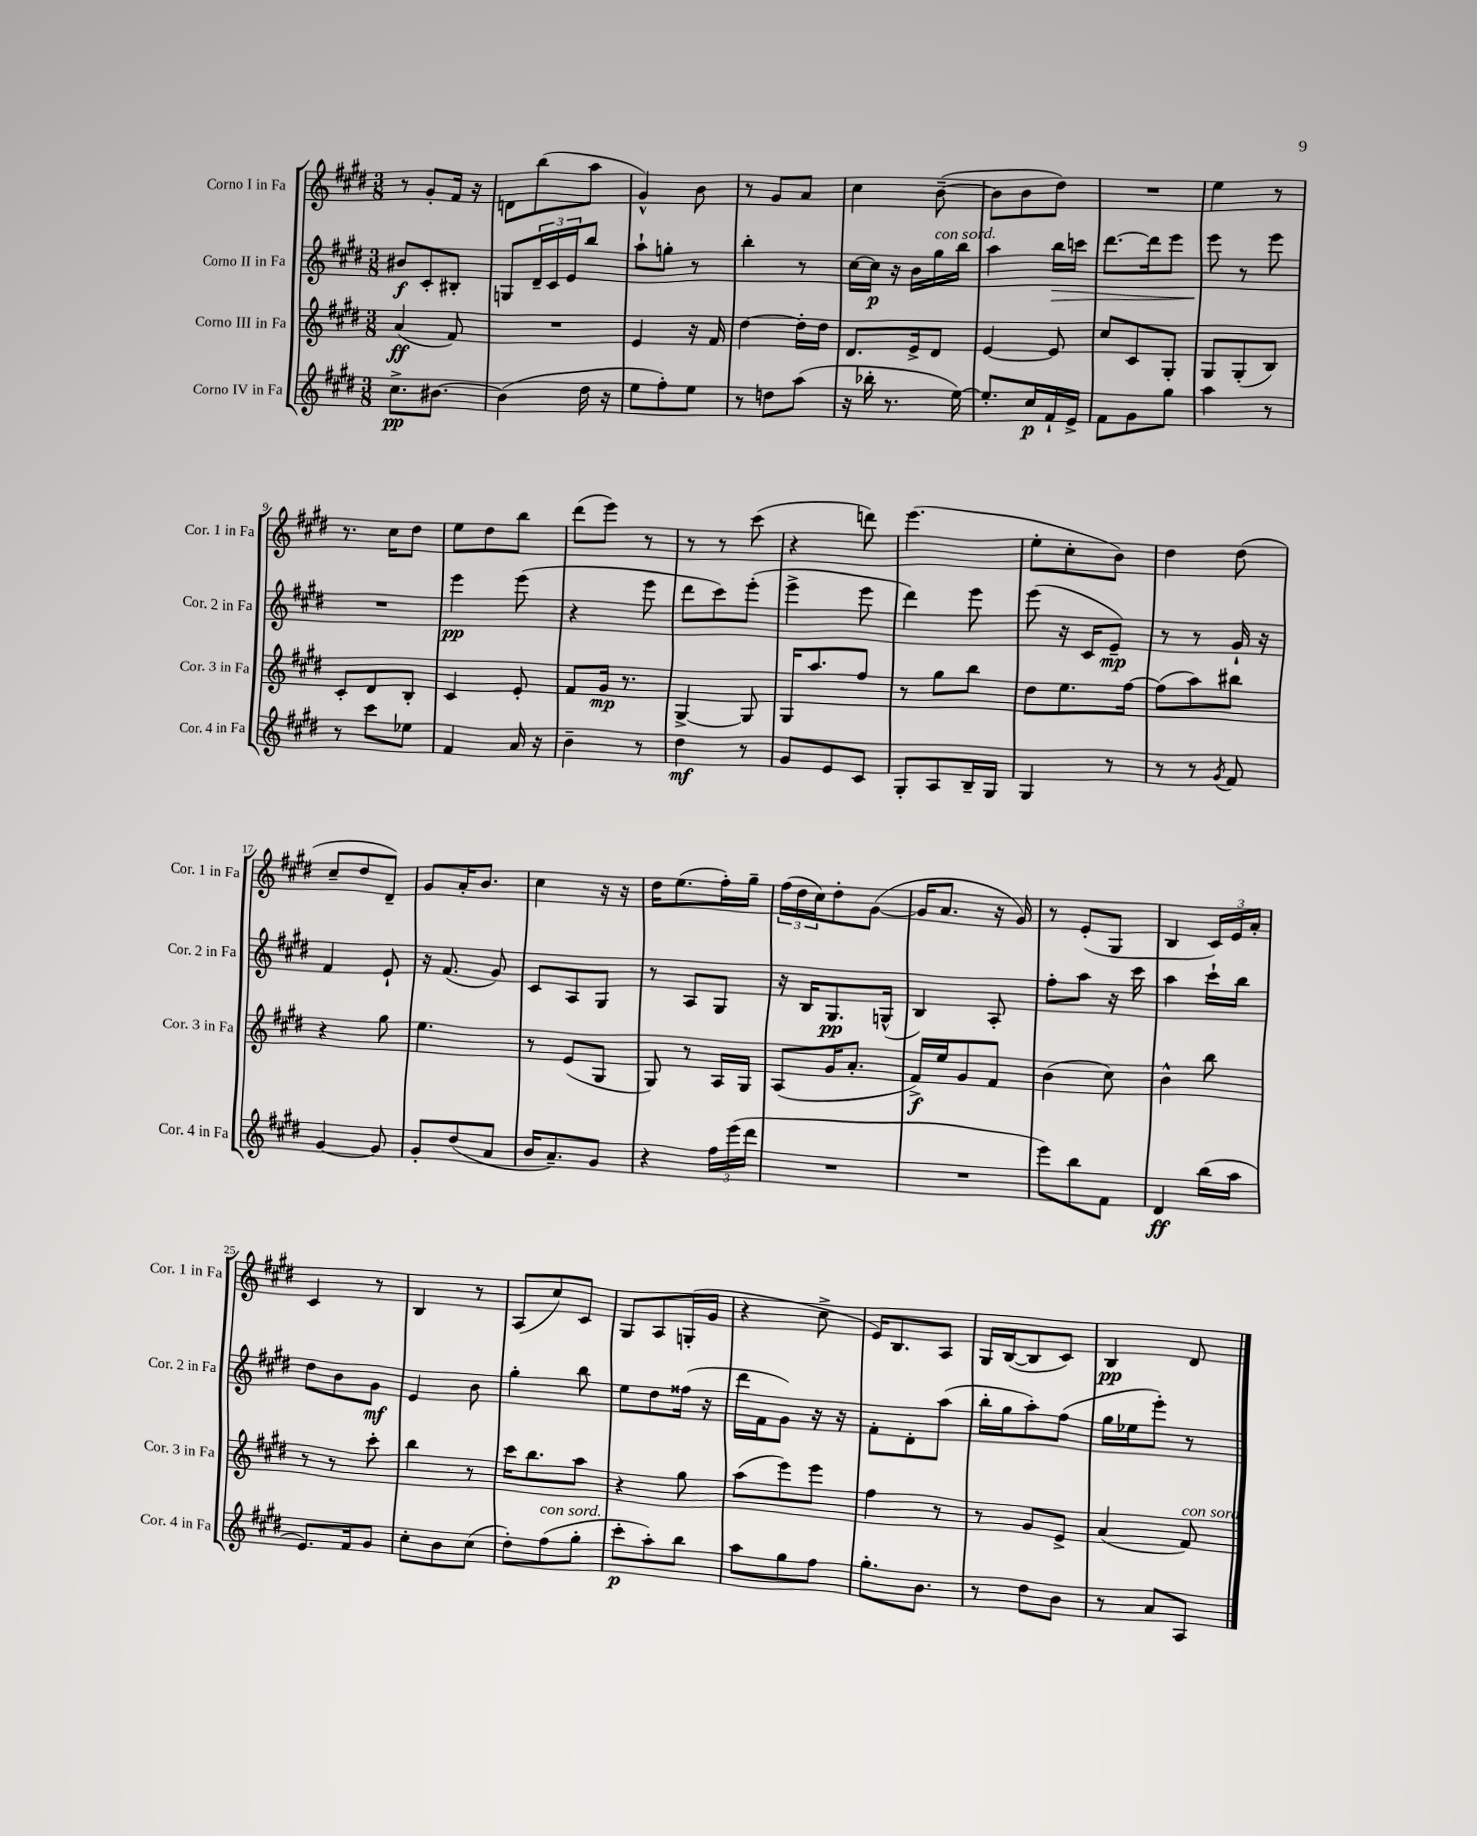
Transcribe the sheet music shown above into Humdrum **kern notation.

**kern	**dynam	**kern	**dynam	**kern	**dynam	**kern	**dynam
*part4	*part4	*part3	*part3	*part2	*part2	*part1	*part1
*staff4	*staff4	*staff3	*staff3	*staff2	*staff2	*staff1	*staff1
*I"Corno IV in Fa	*	*I"Corno III in Fa	*	*I"Corno II in Fa	*	*I"Corno I in Fa	*
*I'Cor. 4 in Fa	*	*I'Cor. 3 in Fa	*	*I'Cor. 2 in Fa	*	*I'Cor. 1 in Fa	*
*clefG2	*	*clefG2	*	*clefG2	*	*clefG2	*
*k[f#c#g#d#]	*	*k[f#c#g#d#]	*	*k[f#c#g#d#]	*	*k[f#c#g#d#]	*
*M3/8	*	*M3/8	*	*M3/8	*	*M3/8	*
=1	=1	=1	=1	=1	=1	=1	=1
8.cc#^\L	pp	(4a/	ff	8b#X/L	f	8r	.
.	.	.	.	8c#'/	.	8g#'/L	.
[8.b#X\J	.	.	.	.	.	.	.
.	.	8f#/)	.	8B#X'/J	.	16f#/Jk	.
.	.	.	.	.	.	16r	.
=2	=2	=2	=2	=2	=2	=2	=2
(4b#\]	.	4.r	.	8Gn/L	.	8dn\L	.
.	.	.	.	24d#~/L	.	(8bb\	.
.	.	.	.	24c#/	.	.	.
.	.	.	.	24e/J	.	.	.
16dd#\	.	.	.	8bb/J	.	8aa\J	.
16r	.	.	.	.	.	.	.
=3	=3	=3	=3	=3	=3	=3	=3
8ee\L	.	4e/	.	8aa`\L	.	4g#^^/)	.
8ff#'\)	.	.	.	8ggn'\J	.	.	.
8ee\J	.	16r	.	8r	.	8b\	.
.	.	16f#/	.	.	.	.	.
=4	=4	=4	=4	=4	=4	=4	=4
8r	.	[4dd#\	.	4bb'\	.	8r	.
8ddn\L	.	.	.	.	.	8g#/L	.
(8aa\J	.	16dd#'\LL]	.	8r	.	8a/J	.
.	.	16dd#\JJ	.	.	.	.	.
=5	=5	=5	=5	=5	=5	=5	=5
16r	.	8.d#/L	.	[16cc#\LL	.	4cc#\	.
16bb-X'\	.	.	.	16cc#\JJ]	p	.	.
8.r	.	.	.	16r	.	.	.
.	.	16e^/k	.	16b\LL	.	.	.
!	!	!	!	!LO:TX:a:i:t=con sord.	!	!	!
.	.	8d#/J	.	16gg#\	.	([8b~\	.
[16ee\)	.	.	.	16bb\JJ	.	.	.
=6	=6	=6	=6	=6	=6	=6	=6
8.ee'/L]	.	[4e/	.	4aa\	.	8b\L]	.
.	.	.	.	.	.	8b\	.
16cc#/L	p	.	.	.	.	.	.
!	!	!	!	!	!LO:HP:b	!	!
16f#`/	.	8e/]	.	16bb\LL	>	8dd#\J)	.
16e^/JJ	.	.	.	16cccn\JJ	.	.	.
=7	=7	=7	=7	=7	=7	=7	=7
8f#\L	.	8cc#/L	.	[8.ddd#\L	.	4.r	.
8g#\	.	8c#/	.	.	.	.	.
.	.	.	.	16ddd#\k]	.	.	.
8gg#\J	.	8G#'/J	.	8eee\J	.	.	.
=8	=8	=8	=8	=8	=8	=8	=8
4aa\	.	8G#/L	.	8eee\	.	4ee\	.
.	.	(8G#'/	.	8r	]	.	.
8r	.	8B/J)	.	8eee\	.	8r	.
!!LO:LB:g=z
=9	=9	=9	=9	=9	=9	=9	=9
8r	.	8c#'/L	.	4.r	.	8.r	.
8ccc#\L	.	8d#/	.	.	.	.	.
.	.	.	.	.	.	16cc#\KL	.
8ee-X\J	.	8B'/J	.	.	.	8dd#\J	.
=10	=10	=10	=10	=10	=10	=10	=10
4f#/	.	4c#/	.	4eee\	pp	8ee\L	.
.	.	.	.	.	.	8dd#\	.
16a/	.	8e'/	.	(8eee\	.	8bb\J	.
16r	.	.	.	.	.	.	.
=11	=11	=11	=11	=11	=11	=11	=11
4b~\	.	8f#/L	.	4r	.	(8ddd#\L	.
.	.	16g#/Jk	mp	.	.	8eee\J)	.
.	.	8.r	.	.	.	.	.
8r	.	.	.	8eee\	.	8r	.
=12	=12	=12	=12	=12	=12	=12	=12
4dd#\	mf	[4G#^/	.	8ddd#\L	.	8r	.
.	.	.	.	8ccc#\)	.	8r	.
8r	.	8G#/]	.	(8eee'\J	.	(8ccc#\	.
=13	=13	=13	=13	=13	=13	=13	=13
8g#/L	.	16G#/KL	.	4eee^\	.	4r	.
.	.	8.aa/	.	.	.	.	.
8e/	.	.	.	.	.	.	.
8c#/J	.	8ff#/J	.	8eee\	.	8dddn\)	.
=14	=14	=14	=14	=14	=14	=14	=14
8G#'/L	.	8r	.	4ddd#\)	.	(4.eee\	.
8A/	.	8gg#\L	.	.	.	.	.
16B~/L	.	8bb\J	.	8eee\	.	.	.
16G#/JJ	.	.	.	.	.	.	.
=15	=15	=15	=15	=15	=15	=15	=15
4G#/	.	8dd#\L	.	(8eee\	.	8ee'\L	.
.	.	8.ee\	.	16r	.	8cc#'\	.
.	.	.	.	16c#/KL	.	.	.
8r	.	.	.	8e~/J)	mp	8b\J)	.
.	.	[16ff#\Jk	.	.	.	.	.
=16	=16	=16	=16	=16	=16	=16	=16
8r	.	(8ff#\L]	.	8r	.	4dd#\	.
8r	.	8aa\)	.	8r	.	.	.
8qg#/	.	.	.	.	.	.	.
8f#/	.	8bb#X\J	.	16g#`/	.	(8dd#\	.
.	.	.	.	16r	.	.	.
!!LO:LB:g=z
=17	=17	=17	=17	=17	=17	=17	=17
[4g#/	.	4r	.	4f#/	.	8cc#~/L	.
.	.	.	.	.	.	8dd#/	.
8g#/]	.	8gg#\	.	8e`/	.	8d#~/J)	.
=18	=18	=18	=18	=18	=18	=18	=18
8g#'/L	.	4.ee\	.	16r	.	8g#/L	.
.	.	.	.	(8.f#/	.	.	.
(8dd#/	.	.	.	.	.	16a'/K	.
.	.	.	.	.	.	8.b/J	.
8a/J	.	.	.	8g#/)	.	.	.
=19	=19	=19	=19	=19	=19	=19	=19
16b/KL	.	8r	.	8c#/L	.	4cc#\	.
8.a~/)	.	.	.	.	.	.	.
.	.	(8e/L	.	8A/	.	.	.
8g#/J	.	8G#/J	.	8G#/J	.	16r	.
.	.	.	.	.	.	16r	.
=20	=20	=20	=20	=20	=20	=20	=20
4r	.	8G#/)	.	8r	.	16dd#\KL	.
.	.	.	.	.	.	(8.ee\	.
.	.	8r	.	8A/L	.	.	.
24ff#\LL	.	16A/LL	.	8G#/J	.	16ff#'\L)	.
(24eee\	.	.	.	.	.	.	.
.	.	16G#/JJ	.	.	.	16gg#~\JJ	.
24ddd#\JJ	.	.	.	.	.	.	.
=21	=21	=21	=21	=21	=21	=21	=21
4.r	.	(8A/L	.	16r	.	(24ff#\LL	.
.	.	.	.	.	.	24dd#\	.
.	.	.	.	16B/KL	.	.	.
.	.	.	.	.	.	24cc#\J)	.
.	.	16g#/K	.	8.G#/	pp	8dd#'\	.
.	.	8.a'/J	.	.	.	.	.
.	.	.	.	.	.	([8g#\J	.
.	.	.	.	(16Gn^^/Jk	.	.	.
=22	=22	=22	=22	=22	=22	=22	=22
4.r	.	16f#^/LL)	f	4B/)	.	16g#/KL]	.
.	.	16ee/J	.	.	.	8.a/J	.
.	.	8g#/	.	.	.	.	.
.	.	8f#/J	.	8A'/	.	16r	.
.	.	.	.	.	.	16g#/)	.
=23	=23	=23	=23	=23	=23	=23	=23
8eee\L)	.	(4b\	.	8ff#'\L	.	8r	.
8bb\	.	.	.	8aa\J	.	(8e'/L	.
8f#\J	.	8cc#\)	.	16r	.	8G#/J	.
.	.	.	.	16ccc#\	.	.	.
=24	=24	=24	=24	=24	=24	=24	=24
4d#/	ff	4b^^\	.	4aa\	.	4B/	.
(16bb\LL	.	8bb\	.	16ccc#`\LL	.	24c#/LL)	.
.	.	.	.	.	.	24e/	.
16aa\JJ	.	.	.	16bb\JJ	.	.	.
.	.	.	.	.	.	24a'/JJ	.
!!LO:LB:g=z
=25	=25	=25	=25	=25	=25	=25	=25
8.e/L)	.	8r	.	8dd#\L	.	4c#/	.
.	.	8r	.	8b\	.	.	.
16f#/k	.	.	.	.	.	.	.
8g#/J	.	8ccc#'\	.	8g#\J	mf	8r	.
=26	=26	=26	=26	=26	=26	=26	=26
8cc#'\L	.	4bb\	.	4e/	.	4B/	.
8b\	.	.	.	.	.	.	.
(8cc#\J	.	8r	.	8b\	.	8r	.
=27	=27	=27	=27	=27	=27	=27	=27
8dd#'\L)	.	16ccc#\KL	.	4gg#'\	.	(8A/L	.
.	.	8.bb\	.	.	.	.	.
!LO:TX:a:i:t=con sord.	!	!	!	!	!	!	!
(8ff#\	.	.	.	.	.	8cc#/)	.
8gg#'\J	.	8aa\J	.	8bb\	.	8c#/J	.
=28	=28	=28	=28	=28	=28	=28	=28
8ccc#'\L	p	4r	.	8ee\L	.	8G#/L	.
8aa'\)	.	.	.	8dd#\	.	8A/	.
8bb\J	.	8gg#\	.	(16ff##X\Jk	.	(16Gn'/L	.
.	.	.	.	16r	.	16g#/JJ	.
=29	=29	=29	=29	=29	=29	=29	=29
8aa\L	.	(8aa\L	.	16ddd#\LL	.	4r	.
.	.	.	.	16f#\J	.	.	.
8gg#\	.	8eee\)	.	8g#\J)	.	.	.
8ff#\J	.	8eee\J	.	16r	.	8cc#^\	.
.	.	.	.	16r	.	.	.
=30	=30	=30	=30	=30	=30	=30	=30
8.gg#'\L	.	4ff#\	.	8f#'\L	.	16e/KL)	.
.	.	.	.	.	.	8.B/	.
.	.	.	.	8d#'\	.	.	.
8.b\J	.	.	.	.	.	.	.
.	.	8r	.	(8aa\J	.	8A/J	.
=31	=31	=31	=31	=31	=31	=31	=31
8r	.	8r	.	16bb'\LL	.	16G#/LL	.
.	.	.	.	16gg#\J	.	([16B/J	.
8dd#\L	.	8g#/L	.	8aa'\)	.	8B/]	.
8b\J	.	8e^/J	.	(8ff#\J	.	8c#/J)	.
=32	=32	=32	=32	=32	=32	=32	=32
8r	.	(4a/	.	16gg#\LL	.	4B/	pp
.	.	.	.	16ee-X\J	.	.	.
8a/L	.	.	.	8eee'\J)	.	.	.
!	!	!LO:TX:a:i:t=con sord.	!	!	!	!	!
8A/J	.	8f#/)	.	8r	.	8d#/	.
==	==	==	==	==	==	==	==
*-	*-	*-	*-	*-	*-	*-	*-
